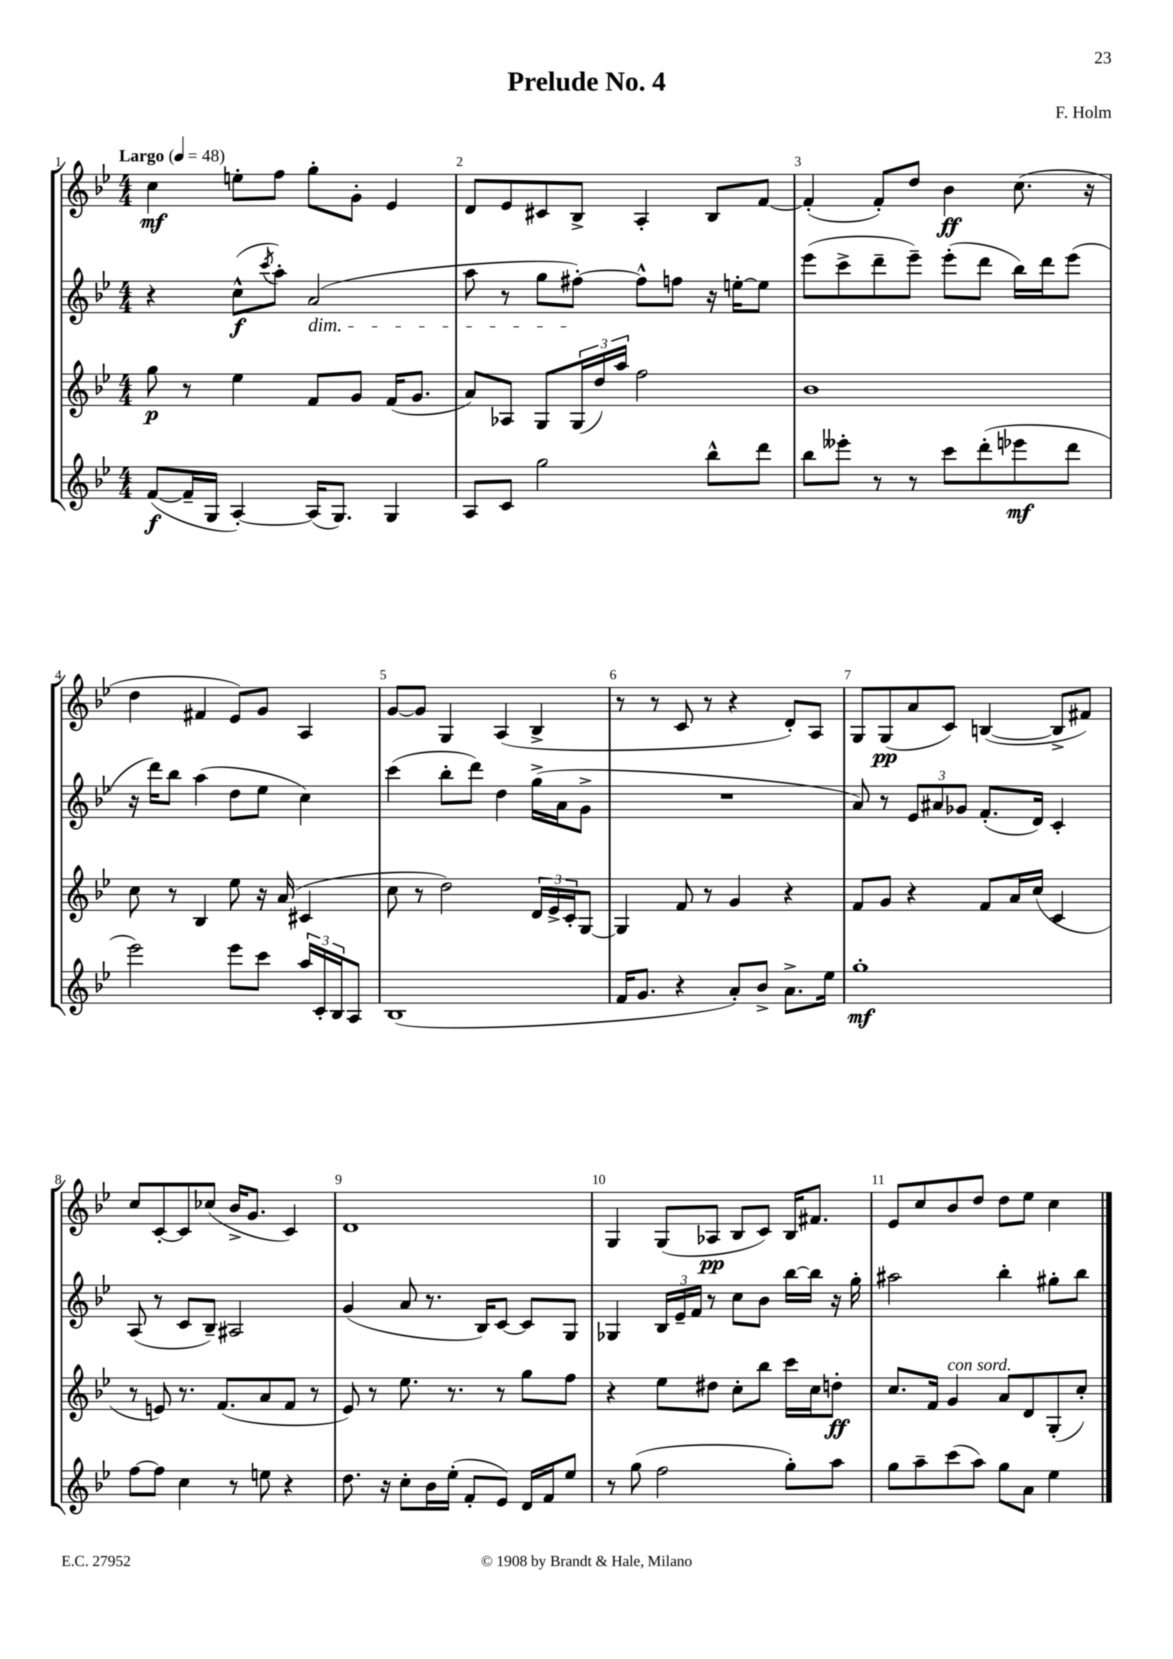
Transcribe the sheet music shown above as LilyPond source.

\header { title = "Prelude No. 4" composer = "F. Holm" }
<<
\new StaffGroup <<
\new Staff = "s0" {
    \clef treble \key bes \major \numericTimeSignature \time 4/4 \tempo "Largo" 4 = 48
    c''4\mf e''8-. f''8 g''8-. g'8-. ees'4 |
    d'8 ees'8 cis'8 bes8-> a4-. bes8 f'8~ |
    f'4-.( f'8-.) d''8 bes'4\ff c''8.( r16 |
    d''4 fis'4 ees'8) g'8 a4 |
    g'8~ g'8 g4 a4( bes4-> |
    r8 r8 c'8 r8 r4 d'8-.) a8 |
    g8 g8\pp( a'8 c'8) b4~( b8-> fis'8) |
    c''8 c'8~-. c'8 ces''8( bes'16-> g'8. c'4) |
    d'1 |
    g4 g8( aes8\pp bes8 c'8) bes16 fis'8. |
    ees'8 c''8 bes'8 d''8 d''8 ees''8 c''4 \bar "|." |
}
\new Staff = "s1" {
    \clef treble \key bes \major \numericTimeSignature \time 4/4
    r4 c''8-^\f( \acciaccatura { c'''8 } a''8-.) a'2\dim( |
    a''8 r8 g''8 fis''8~-.\!) fis''8-^ f''8 r16 e''16~-. e''8 |
    ees'''8( c'''8-> d'''8-- ees'''8--) ees'''8-.( d'''8 bes''16) d'''16 ees'''8( |
    r16 d'''16) bes''8 a''4( d''8 ees''8 c''4) |
    c'''4( bes''8-. d'''8) d''4 g''16->( a'16 g'8-> |
    R1 |
    a'8) r8 \tuplet 3/2 { ees'8 ais'8 ges'8 } f'8.-.( d'16) c'4-. |
    a8( r8 c'8 bes8--) ais2 |
    g'4( a'8 r8. bes16) c'8~ c'8 g8 |
    ges4 \tuplet 3/2 { bes16 ees'16-- f'16 } r8 c''8 bes'8 bes''16~ bes''16 r16 g''16-. |
    ais''2 bes''4-. gis''8-. bes''8 \bar "|." |
}
\new Staff = "s2" {
    \clef treble \key bes \major \numericTimeSignature \time 4/4
    g''8\p r8 ees''4 f'8 g'8 f'16( g'8. |
    a'8) aes8 g8 \tuplet 3/2 { g16( d''16) a''16 } f''2 |
    bes'1 |
    c''8 r8 bes4 ees''8 r16 a'16( cis'4 |
    c''8 r8 d''2) \tuplet 3/2 { d'16 ees'16-> c'16-. } g8~ |
    g4 f'8 r8 g'4 r4 |
    f'8 g'8 r4 f'8 a'16 c''16( c'4 |
    r8 e'8) r8. f'8.( a'8 f'8 r8 |
    ees'8) r8 ees''8. r8. r8 g''8 f''8 |
    r4 ees''8 dis''8 c''8-. bes''8 c'''16 c''16 d''8-.\ff |
    c''8. f'16 g'4^\markup { \italic "con sord." } a'8 d'8 g8-.( c''8-.) \bar "|." |
}
\new Staff = "s3" {
    \clef treble \key bes \major \numericTimeSignature \time 4/4
    f'8~\f( f'16-- g16 a4~-.) a16( g8.) g4 |
    a8 c'8 g''2 bes''8-^ d'''8 |
    bes''8 eeses'''8-. r8 r8 c'''8 d'''8-.( ees'''8\mf d'''8 |
    ees'''2) ees'''8 c'''8 \tuplet 3/2 { a''16 c'16-. bes16 } a8 |
    bes1( |
    f'16 g'8. r4 a'8-.) bes'8-> a'8.-> ees''16 |
    g''1-.\mf |
    f''8~ f''8 c''4 r8 e''8 r4 |
    d''8. r16 c''8-. bes'16 ees''16-.( f'8-. ees'8) d'16 f'16 ees''8 |
    r8 g''8( f''2 g''8-.) a''8 |
    g''8 a''8-- c'''8( a''8) g''8 a'8 ees''4 \bar "|." |
}
>>
>>
\layout { \context { \Score \override BarNumber.break-visibility = ##(#f #t #t) barNumberVisibility = #all-bar-numbers-visible } }
